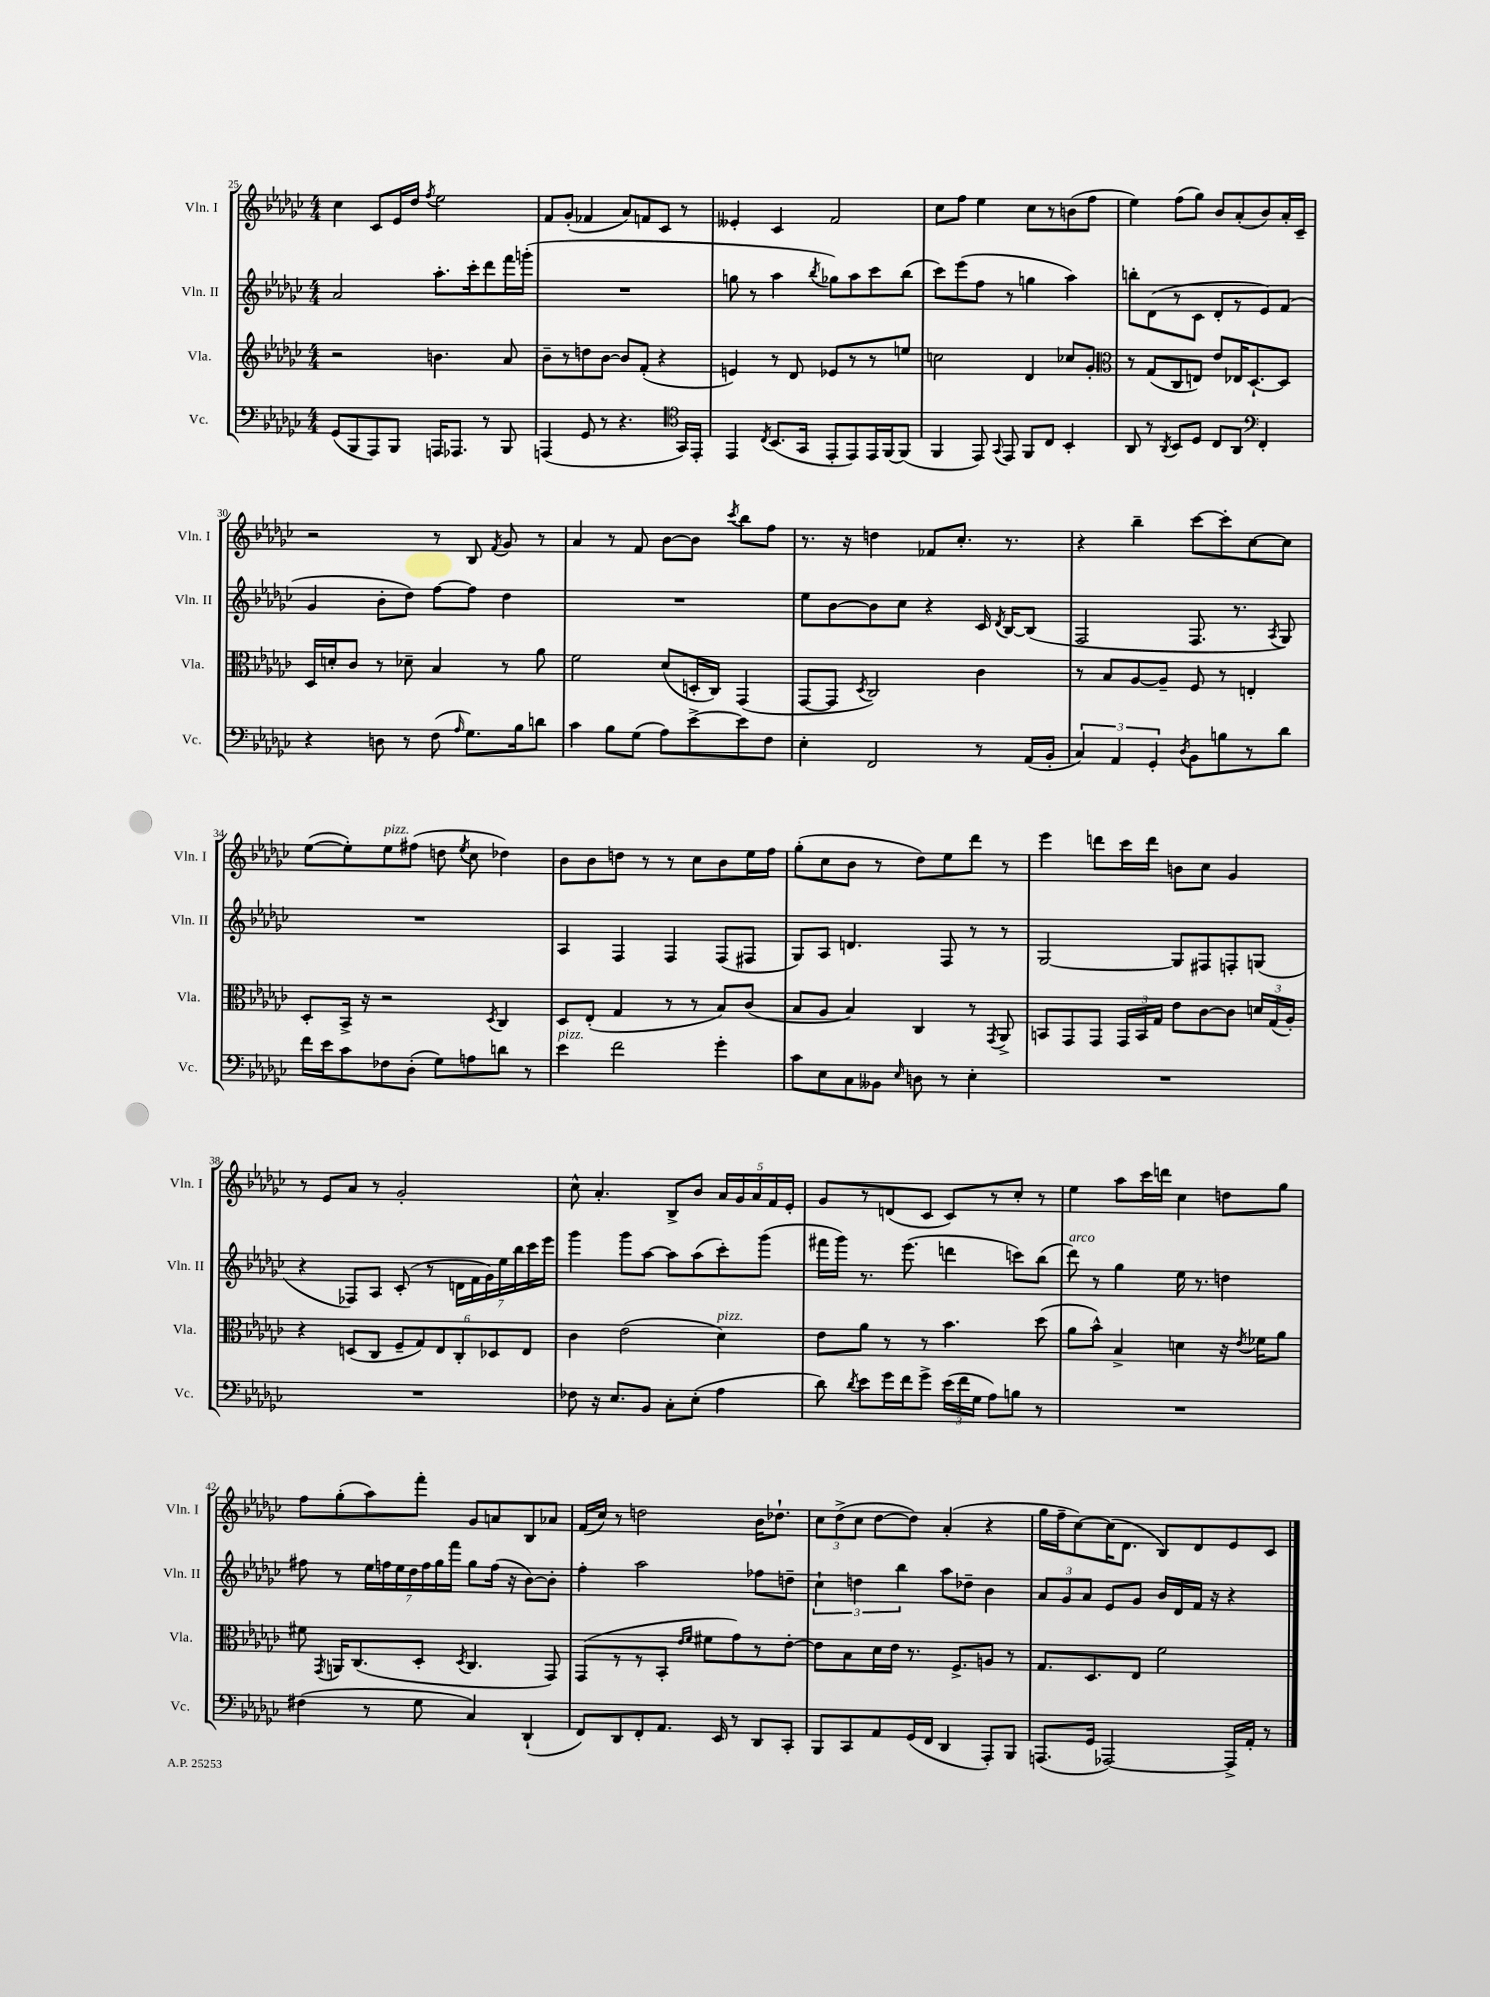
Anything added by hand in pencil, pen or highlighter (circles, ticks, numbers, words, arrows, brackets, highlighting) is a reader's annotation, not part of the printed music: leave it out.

**kern	**kern	**kern	**kern
*staff4	*staff3	*staff2	*staff1
*clefF4	*clefG2	*clefG2	*clefG2
*k[b-e-a-d-g-c-]	*k[b-e-a-d-g-c-]	*k[b-e-a-d-g-c-]	*k[b-e-a-d-g-c-]
*M4/4	*M4/4	*M4/4	*M4/4
(8GG-/L	2r	2a-/	4cc-\
8BBB-/	.	.	.
8AAA-/)	.	.	8c-/L
8BBB-/J	.	.	16e-/L
.	.	.	16dd-/JJ
.	.	.	8qff/
16AAA/LK	4.b\	8.aa-'\L	2ee-\
8.AAA-/J	.	.	.
.	.	16ccc-'\k	.
8r	.	8ddd-\	.
8BBB-/	8a-/	16fff\L	.
.	.	(16ggg'\JJ	.
=	=	=	=
(4AAA/	8b-~\L	1r	8f/L
.	8r	.	(8g-'/J
8GG-/	8dd\	.	4f-/
8r	[8b-\J	.	.
4.r	8b-/]L	.	8a-/L)
.	(8f'/J	.	8f/
.	4r	.	8c-/J
*clefC4	*	*	*
16GG-/LL)	.	.	8r
16EE-'/JJ	.	.	.
=	=	=	=
4EE-/	4e/)	8gg\	4e--'/
.	.	8r	.
8qC-/	.	.	.
(8.BB-/L	8r	4aa-\	4c-/
.	8d-/	.	.
16GG-/Jk	.	.	.
.	.	8qbb-/	.
8EE-'/L	8e-/L	8gg-\L)	2f/
8EE-/)	8r	8aa-\	.
16EE-/L	8r	8ccc-\	.
[16FF/J	.	.	.
(8FF/]J	8ee/J	(8bb-\J	.
=	=	=	=
4FF/	2cc\	8ccc-\L)	8cc-\L
.	.	(8eee-\	8ff\J
8EE-/)	.	8ff\J	4ee-\
8qqGG-/	.	.	.
8EE-/	.	8r	.
8FF/L	4d-/	4gg\	8cc-\L
8C-/J	.	.	8r
4BB-'/	8cc-/L	4aa-\)	(8b\
.	8g-'/J	.	8ff\J
=	=	=	=
*	*clefC3	*	*
8AA-/	8r	8bb'\L	4ee-\)
8r	(8G-/L	(8d-\	.
8qAA-/	.	.	.
8BB-/L	8C-/	8r	(8ff\L
8D-/J	8E/J)	8c-\J	8gg-\J)
8C-/L	8e-/L	8d-'/L	8b-/L
8AA-/J	16E-/K	8r	(8a-'/
.	[8.D-`/	.	.
*clefF4	*	*	*
4FF'/	.	8e-/)	8b-/)
.	8D-/]J	(8f/J	16a-'/L
.	.	.	16c-~/JJ
=	=	=	=
4r	16D-/LL	4g-/	2r
.	16d'/J	.	.
.	8c-/J	.	.
8D\	8r	8b-'\L	.
8r	8d-~\	8dd-\J)	.
(8F\	4B-/	[8ff\L	8r
16qqA-/	.	.	.
8.G-\L)	.	8ff\]J	8B-/
.	.	.	8qf/
.	8r	4dd-\	8g-/
16B-\k	.	.	.
8d\J	8a-\	.	8r
=	=	=	=
4c-\	2f\	1r	4a-/
8B-\L	.	.	8r
(8G-\J	.	.	8f/
8A-\L)	(8d-/L	.	[8b-\L
[8e-^\	16D'/L	.	8b-\]J
.	16C-/JJ)	.	.
.	.	.	8qccc-/
8e-\]	(4GG-/	.	8bb-\L
8F\J	.	.	8ff\J
=	=	=	=
4E-'\	[8GG-/L	8ee-\L	8.r
.	8GG-/]J	[8b-\	.
.	.	.	16r
.	8qD-/	.	.
2FF/	2C-/)	8b-\]	4dd\
.	.	8cc-\J	.
.	.	4r	8f-/L
.	.	.	8.cc-'/J
8r	4c-\	16c-/	.
.	.	8qd-/	.
.	.	[16B-/LK	8.r
(16AA-/LL	.	(8B-/]J	.
16BB-'/JJ	.	.	.
=	=	=	=
6C-/)	8r	2F/	4r
.	8B-/L	.	.
6AA-/	.	.	.
.	[8A-/	.	4bb-~\
6GG-'/	.	.	.
.	8A-~/]J	.	.
8qD-/	.	.	.
8BB-\L	8F/	8.F/	[8ccc-\L
8B\	8r	.	8ccc-'\]
.	.	8.r	.
8r	4E'/	.	[8cc-\
.	.	8qA-/	.
8d-\J	.	8G-/)	8cc-\]J
=	=	=	=
16f\LL	8D-'/L	1r	([8ee-\L
16e-\J	.	.	.
8c-\	16BB-^/Jk	.	8ee-'\])
.	16r	.	.
8F-\	2r	.	8ee-\
(8D-'\J	.	.	(8ff#\J
8G-\L)	.	.	8dd\
.	.	.	8qee-/
8A\	.	.	8cc-\
.	8qD-/	.	.
8d\J	4C-/	.	4dd-\)
8r	.	.	.
=	=	=	=
4e-\	8D-/L	4A-/	8b-\L
.	(8E-'/J	.	8b-\
2f\	4G-/	4F/	8dd\J
.	.	.	8r
.	8r	4F/	8r
.	8r	.	8cc-\L
4g-'\	8B-/L)	(8F/L	8b-\
.	(8c-/J	8F#/J	16ee-\L
.	.	.	16ff\JJ
=	=	=	=
8c-\L	8B-/L	8G-/L)	(8gg-'\L
8E-\	8A-/J	8A-/J	8cc-\
8C-\	4B-/)	4.d/	8b-\J
8BB--\J	.	.	8r
16qqE-/	.	.	.
8D\	4C-/	.	8dd-\L)
8r	.	8F/	8ee-\
4E-'\	8r	8r	8ddd-\J
.	8qGG-/	.	.
.	8AA-^/	8r	8r
=	=	=	=
1r	8BB/L	[2G-/	4eee-\
.	8GG-/	.	.
.	8GG-/J	.	8ddd\L
.	24GG-/LL	.	16ccc-\L
.	24BB/	.	.
.	.	.	16ddd\JJ
.	24G-/JJ	.	.
.	8e-\L	8G-/]L	8b\L
.	[8c-\	8F#/	8cc-\J
.	8c-\]J	8F'/	4g-/
.	24d/LL	(8G/J	.
.	(24G-/	.	.
.	24A-'/JJ)	.	.
=	=	=	=
1r	4r	4r	8r
.	.	.	8e-/L
.	(8D/L	8F-/L)	8a-/J
.	8C-/J	8A-/J	8r
.	12F~/L	(8c-'/	2g-'/
.	12G-/)	.	.
.	.	8r	.
.	12E-/	.	.
.	12C-'/	28d\LL	.
.	.	28f\	.
.	.	28g-\)	.
.	12D-/	.	.
.	.	28ee-\	.
.	.	28bb-\	.
.	12E-/J	.	.
.	.	28ccc-\	.
.	.	28eee-\JJ	.
=	=	=	=
8F-\	4c-\	4ggg-\	8cc-^^\
16r	.	.	4.a-'/
8.E-/L	.	.	.
.	(2e-\	8ggg-\L	.
8BB-/J	.	[8aa-\J	.
8C-'\L	.	8aa-\]L	8B-^/L
(8E-'\J	.	(8aa-\	8b-/J
4A-\	4d-\)	8ccc-'\)	20a-/LL
.	.	.	20g-/
.	.	.	20a-/
.	.	(8ggg-\J	.
.	.	.	20f/
.	.	.	20e-'/JJ
=	=	=	=
8d-\)	8e-\L	16fff#\LL	8g-/L
.	.	16ggg-\JJ)	.
8qd-/	.	.	.
8e-\L	8a-\J	8.r	8r
16g-\L	8r	.	(8d/
16f\J	.	(8.eee-\	.
8g-^\J	8r	.	8c-/J
(24e-\LL	4.b-\	4ddd\	8c-/L)
24f\	.	.	.
24G-\JJ	.	.	.
8A-\L)	.	.	8r
8B\J	.	8ccc\L)	8cc-'/J
8r	(8dd-\	(8bb-\J	8r
=	=	=	=
1r	8a-\L	8ddd-\)	4ee-\
.	8b-^^\J)	8r	.
.	4B-^/	4gg-\	8aa-\L
.	.	.	16ccc-\L
.	.	.	16ddd\JJ
.	4d\	16ee-\	4cc-\
.	.	8.r	.
.	16r	4dd\	8dd\L
.	8qe-/	.	.
.	16f-\LK	.	.
.	8a-\J	.	8gg-\J
=	=	=	=
(4F#\	8f#\	8ff#\	8ff\L
.	8qGG-/	.	.
.	16AA/LK	8r	(8gg-'\
.	(8.C-/	.	.
8r	.	28ee-\LL	8aa-\)
.	.	28ff\	.
.	.	28ee-\	.
.	.	28dd-\	.
8G-\	8D-'/J	.	8fff'\J
.	.	28ff\	.
.	.	28gg-\	.
.	.	28fff\JJ	.
.	8qD-/	.	.
4C-/)	4.C-/	8gg-\L	8g-/L
.	.	(16ff\Jk	8a/
.	.	16r	.
(4DD-`/	.	[8b-\L)	8B-/
.	8GG-/)	8b-'\]J	8a-/J
=	=	=	=
8FF/L)	(8GG-/L	4ff'\	(16f/LL
.	.	.	16cc-/JJ)
8DD-/	8r	.	8r
8FF'/	8r	2aa-\	2dd\
8.AA-/J	8BB-'/J	.	.
.	16qqe-/LL	.	.
.	16qqf/JJ	.	.
.	8f#\L	.	.
16EE-/	.	.	.
8r	8g-\)	.	.
8DD-/L	8r	8ff-\L	16b-\LK
.	.	.	8.dd-`\J
8CC-'/J	[8e-'\J	8dd~\J	.
=	=	=	=
8BBB-/L	8e-\]L	6cc-`\	12cc-\L
.	.	.	(12dd-^\
8CC-/	8B-\	.	.
.	.	6dd\	12cc-\J
8AA-/	16d-\L	.	[8dd-\L
.	16e-\JJ	.	.
.	.	6bb-\	.
(16GG-/L	8.r	.	8dd-\]J)
16FF/JJ	.	.	.
4DD-/	.	8aa-\L	(4a-'/
.	8.F^/L	.	.
.	.	8dd-~\J	.
8AAA-'/L)	8A/J	4b-\	4r
8BBB-/J	8r	.	.
=	=	=	=
(8.AAA/L	8.G-/L	12a-/L	16gg-\LL
.	.	.	16ff~\J
.	.	12g-/	.
.	.	.	[8cc-\)
.	.	12a-/J	.
16GG-/Jk	8.D-/	.	.
[2AAA-/)	.	8e-/L	(16cc-\]K
.	.	.	8.d-\J
.	8E-/J	8g-/J	.
.	2f\	16b-/LL	8B-/L)
.	.	16d-/	.
.	.	16f/JJ	8d-/
.	.	16r	.
16AAA-^/]LL	.	4r	8e-/
16AA-'/JJ	.	.	.
8r	.	.	8c-/J
==	==	==	==
*-	*-	*-	*-
